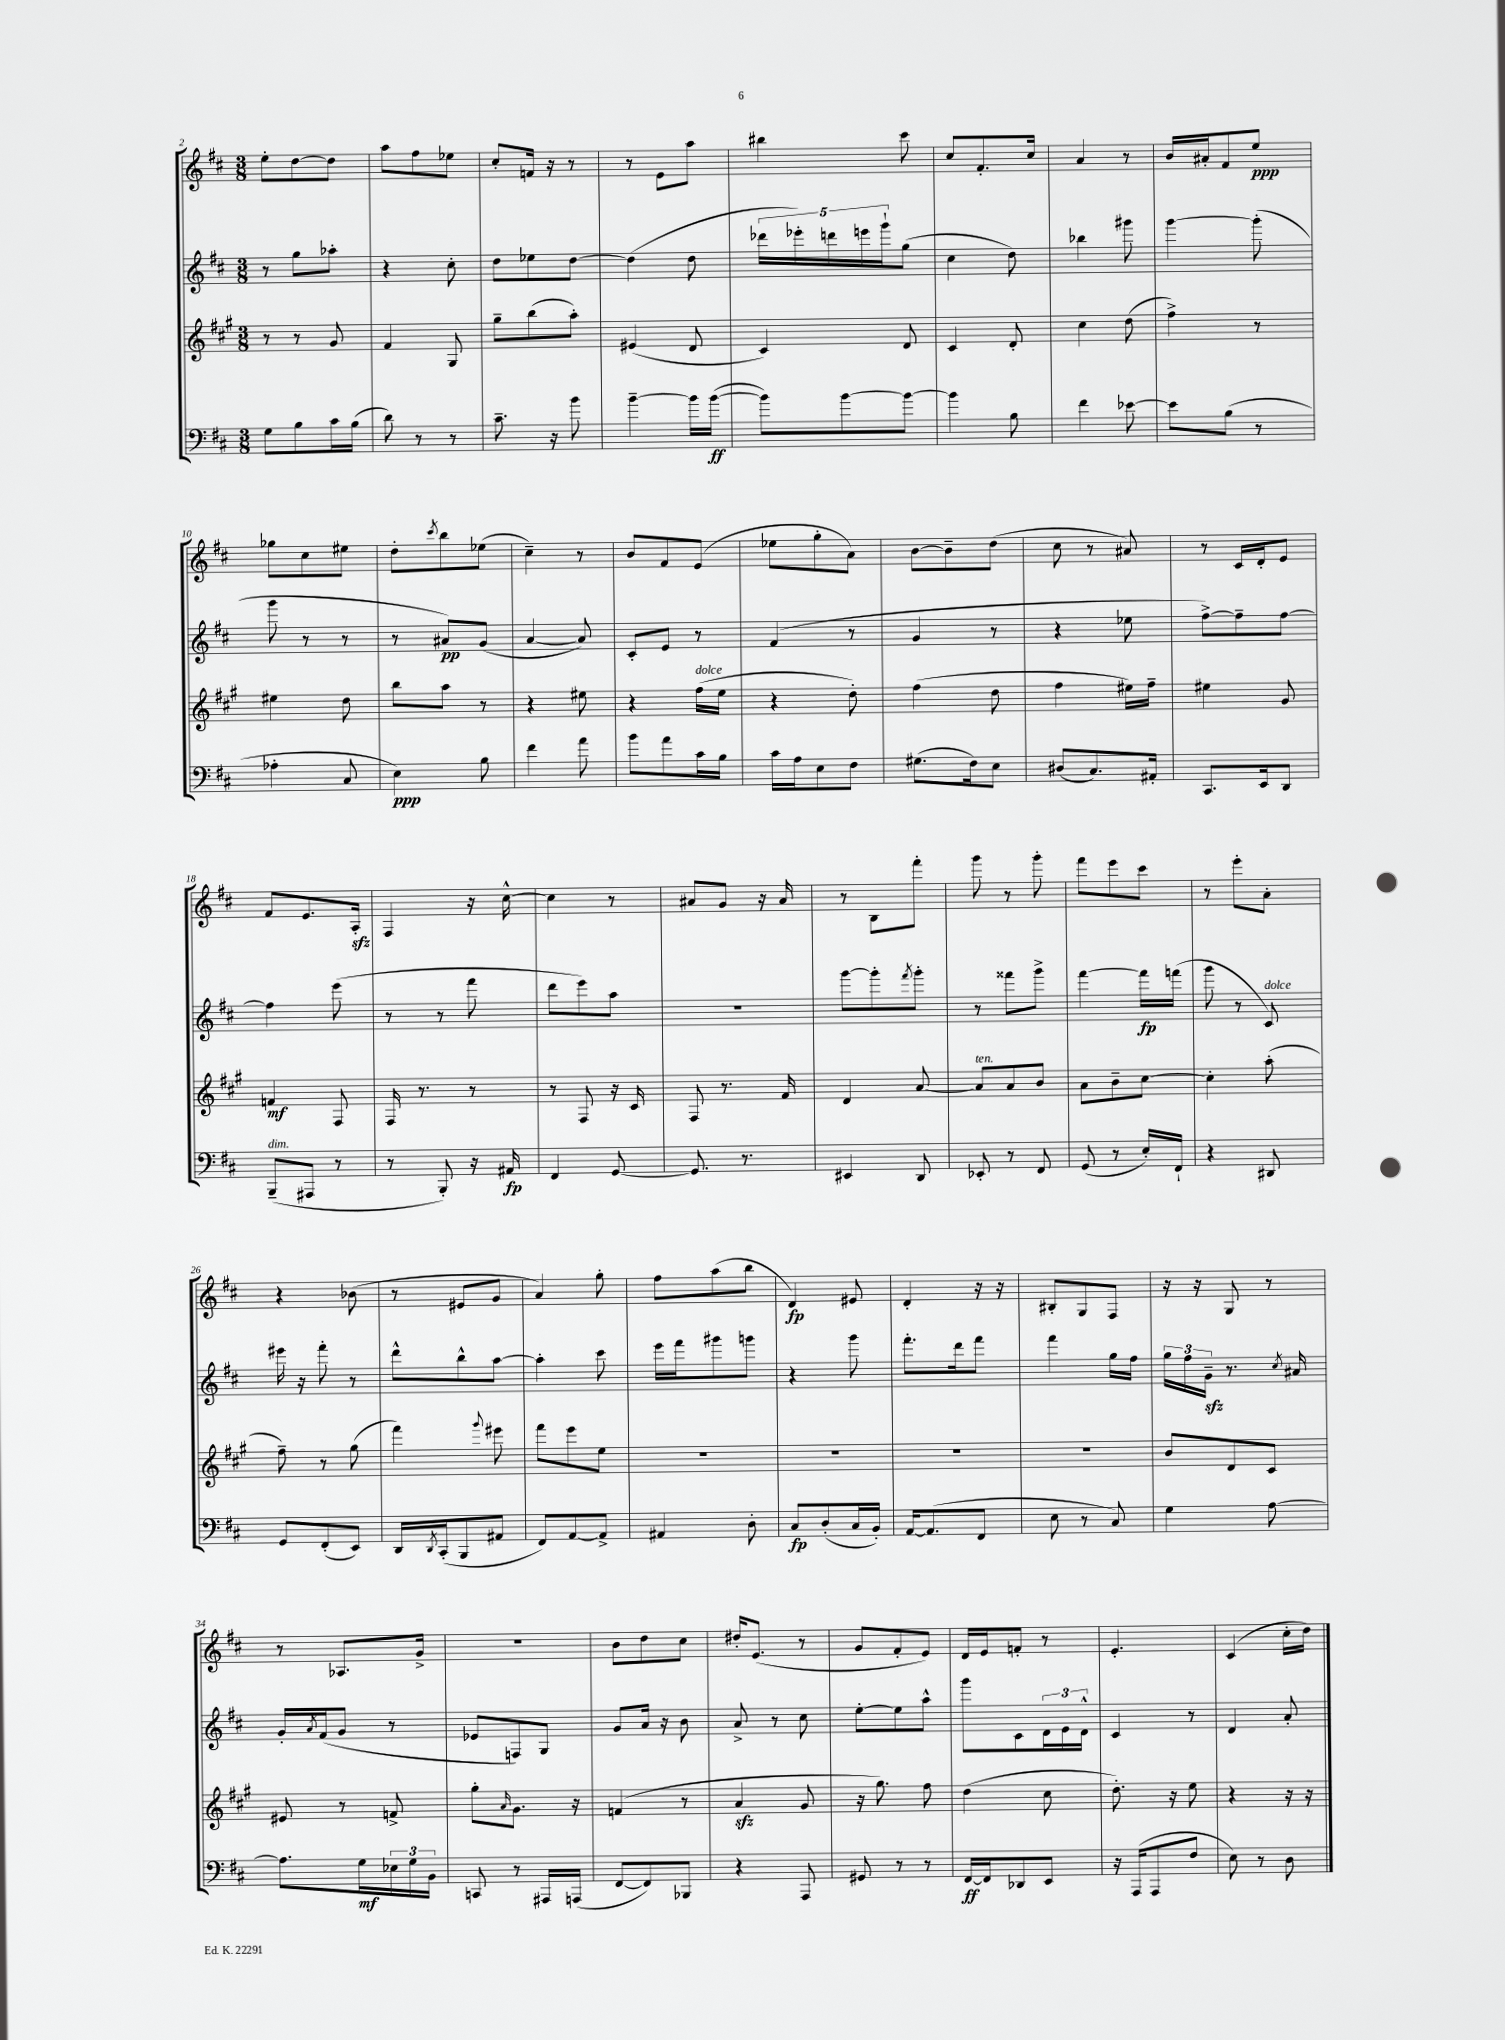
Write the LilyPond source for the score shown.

<<
\new StaffGroup <<
\new Staff = "s0" {
    \clef treble \key d \major \numericTimeSignature \time 3/8
    e''8-. d''8~ d''8 |
    a''8 fis''8 ees''8 |
    cis''8-. f'16 r16 r8 |
    r8 e'8 a''8 |
    bis''4 cis'''8 |
    cis''8 fis'8.-. cis''16 |
    a'4 r8 |
    b'16 ais'16-. fis'8 e''8\ppp |
    ges''8 cis''8 eis''8 |
    d''8-. \acciaccatura { cis'''8 } b''8 ees''8( |
    cis''4--) r8 |
    b'8 fis'8 e'8( |
    ees''8 g''8-. a'8) |
    b'8~ b'8-- d''8( |
    cis''8 r8 ais'8) |
    r8 cis'16 d'16-. e'8 |
    fis'8 e'8. a16-.\sfz |
    fis4 r16 cis''16~-^ |
    cis''4 r8 |
    ais'8 g'8 r16 ais'16 |
    r8 b8 fis'''8-. |
    g'''8 r8 g'''8-. |
    fis'''8 e'''8 cis'''8 |
    r8 e'''8-. a'8-. |
    r4 bes'8( |
    r8 eis'8 g'8 |
    a'4) g''8-. |
    fis''8 a''8( b''8 |
    d'4\fp) eis'8 |
    d'4-. r16 r16 |
    bis8-. g8 fis8 |
    r16 r16 g8 r8 |
    r8 aes8. g'16-> |
    R4. |
    b'8 d''8 cis''8 |
    dis''16-. e'8.( r8 |
    g'8 fis'8-. e'8) |
    d'16 e'16 f'8-. r8 |
    e'4.-. |
    cis'4( cis''16-. d''16) \bar "|." |
}
\new Staff = "s1" {
    \clef treble \key d \major \numericTimeSignature \time 3/8
    r8 g''8 aes''8-. |
    r4 cis''8-. |
    d''8 ees''8 d''8~ |
    d''4( d''8 |
    \tuplet 5/4 { des'''16 ees'''16-.) d'''16 e'''16 g'''16-! } g''8( |
    cis''4 d''8) |
    bes''4 gis'''8 |
    g'''4~ g'''8-.( |
    g'''8 r8 r8 |
    r8 ais'8\pp) g'8( |
    a'4~ a'8) |
    cis'8-. e'8 r8 |
    fis'4( r8 |
    g'4 r8 |
    r4 ees''8 |
    fis''8~->) fis''8-- fis''8~ |
    fis''4 e'''8( |
    r8 r8 fis'''8 |
    d'''8 e'''8) a''8 |
    R4. |
    g'''8~ g'''8-. \acciaccatura { fis'''8 } g'''8-. |
    r8 fisis'''8 g'''8-> |
    fis'''4~ fis'''16\fp f'''16( |
    g'''8 r8 cis'8^\markup { \italic "dolce" }) |
    eis'''16 r16 fis'''8-. r8 |
    d'''8-^ b''8-^ a''8~ |
    a''4-. cis'''8 |
    e'''16 fis'''16 gis'''8 g'''8 |
    r4 g'''8 |
    fis'''8.-. d'''16 fis'''8 |
    fis'''4 g''16 fis''16 |
    \tuplet 3/2 { g''16 fis''16 g'16--\sfz } r8. \acciaccatura { cis''8 } ais'16 |
    g'16-. \acciaccatura { a'8 } fis'16( g'8 r8 |
    ees'8 f8) g8 |
    g'8 a'16 r16 b'8 |
    a'8-> r8 cis''8 |
    e''8~-. e''8 a''8-^ |
    g'''8 cis'8 \tuplet 3/2 { d'16 e'16 d'16-^ } |
    cis'4 r8 |
    d'4 a'8-. \bar "|." |
}
\new Staff = "s2" {
    \clef treble \key a \major \numericTimeSignature \time 3/8
    r8 r8 gis'8 |
    fis'4 gis8 |
    gis''8-- b''8( a''8-.) |
    eis'4( d'8 |
    cis'4) d'8 |
    cis'4 d'8-. |
    cis''4 d''8( |
    fis''4->) r8 |
    eis''4 d''8 |
    b''8 a''8 r8 |
    r4 eis''8 |
    r4 fis''16^\markup { \italic "dolce" }( e''16 |
    r4 d''8-.) |
    fis''4( d''8 |
    fis''4 eis''16) fis''16-- |
    eis''4 gis'8 |
    f'4\mf fis8 |
    fis16 r8. r8 |
    r8 fis8 r16 cis'16 |
    fis8 r8. fis'16 |
    d'4 a'8~ |
    a'8^\markup { \italic "ten." } a'8 b'8 |
    a'8 b'8-- cis''8~ |
    cis''4-. a''8-.( |
    fis''8--) r8 gis''8( |
    fis'''4) \appoggiatura { gis'''8 } eis'''8 |
    fis'''8 e'''8 e''8 |
    R4. |
    R4. |
    R4. |
    R4. |
    b'8 d'8 cis'8 |
    eis'8 r8 f'8-> |
    gis''8-. \grace { a'16 } gis'8. r16 |
    f'4( r8 |
    a'4\sfz gis'8 |
    r16 gis''8.) fis''8 |
    d''4( cis''8 |
    d''8.-.) r16 e''8 |
    r4 r16 r16 \bar "|." |
}
\new Staff = "s3" {
    \clef bass \key d \major \numericTimeSignature \time 3/8
    g8 b8 cis'16 b16( |
    d'8) r8 r8 |
    cis'8.-- r16 b'8 |
    b'4~-- b'16 b'16~\ff( |
    b'8) b'8~ b'8~ |
    b'4 b8 |
    fis'4 ees'8~ |
    ees'8 b8( r8 |
    aes4-. cis8 |
    e4\ppp) b8 |
    fis'4 a'8 |
    b'8 a'8 cis'16 b16 |
    cis'16 a16 e8 fis8 |
    gis8.( fis16) e8 |
    dis8( cis8.) ais,16-. |
    cis,8. e,16 d,8 |
    b,,8--^\markup { \italic "dim." }( ais,,8 r8 |
    r8 b,,8-.) r16 ais,16\fp |
    fis,4 g,8~ |
    g,8. r8. |
    eis,4 d,8 |
    ees,8-. r8 fis,8 |
    g,8( r8 e16-.) fis,16-! |
    r4 dis,8 |
    g,8 fis,8-.( e,8) |
    d,16 \acciaccatura { d,8 } cis,16-.( b,,8 ais,8 |
    fis,8) a,8~ a,8-> |
    ais,4 d8-. |
    cis8\fp d8-.( cis16 b,16-.) |
    a,16~ a,8.( fis,8 |
    e8 r8 cis8) |
    g4 a8~ |
    a8. g16\mf \tuplet 3/2 { ees16 g16 b,16 } |
    c,8 r8 ais,,16 a,,16( |
    fis,8~ fis,8) bes,,8 |
    r4 a,,8 |
    gis,8 r8 r8 |
    fis,16~\ff fis,16 des,8 e,8 |
    r16 a,,16( a,,8 fis8 |
    e8) r8 d8 \bar "|." |
}
>>
>>
\layout { \context { \Score currentBarNumber = #2 } }
